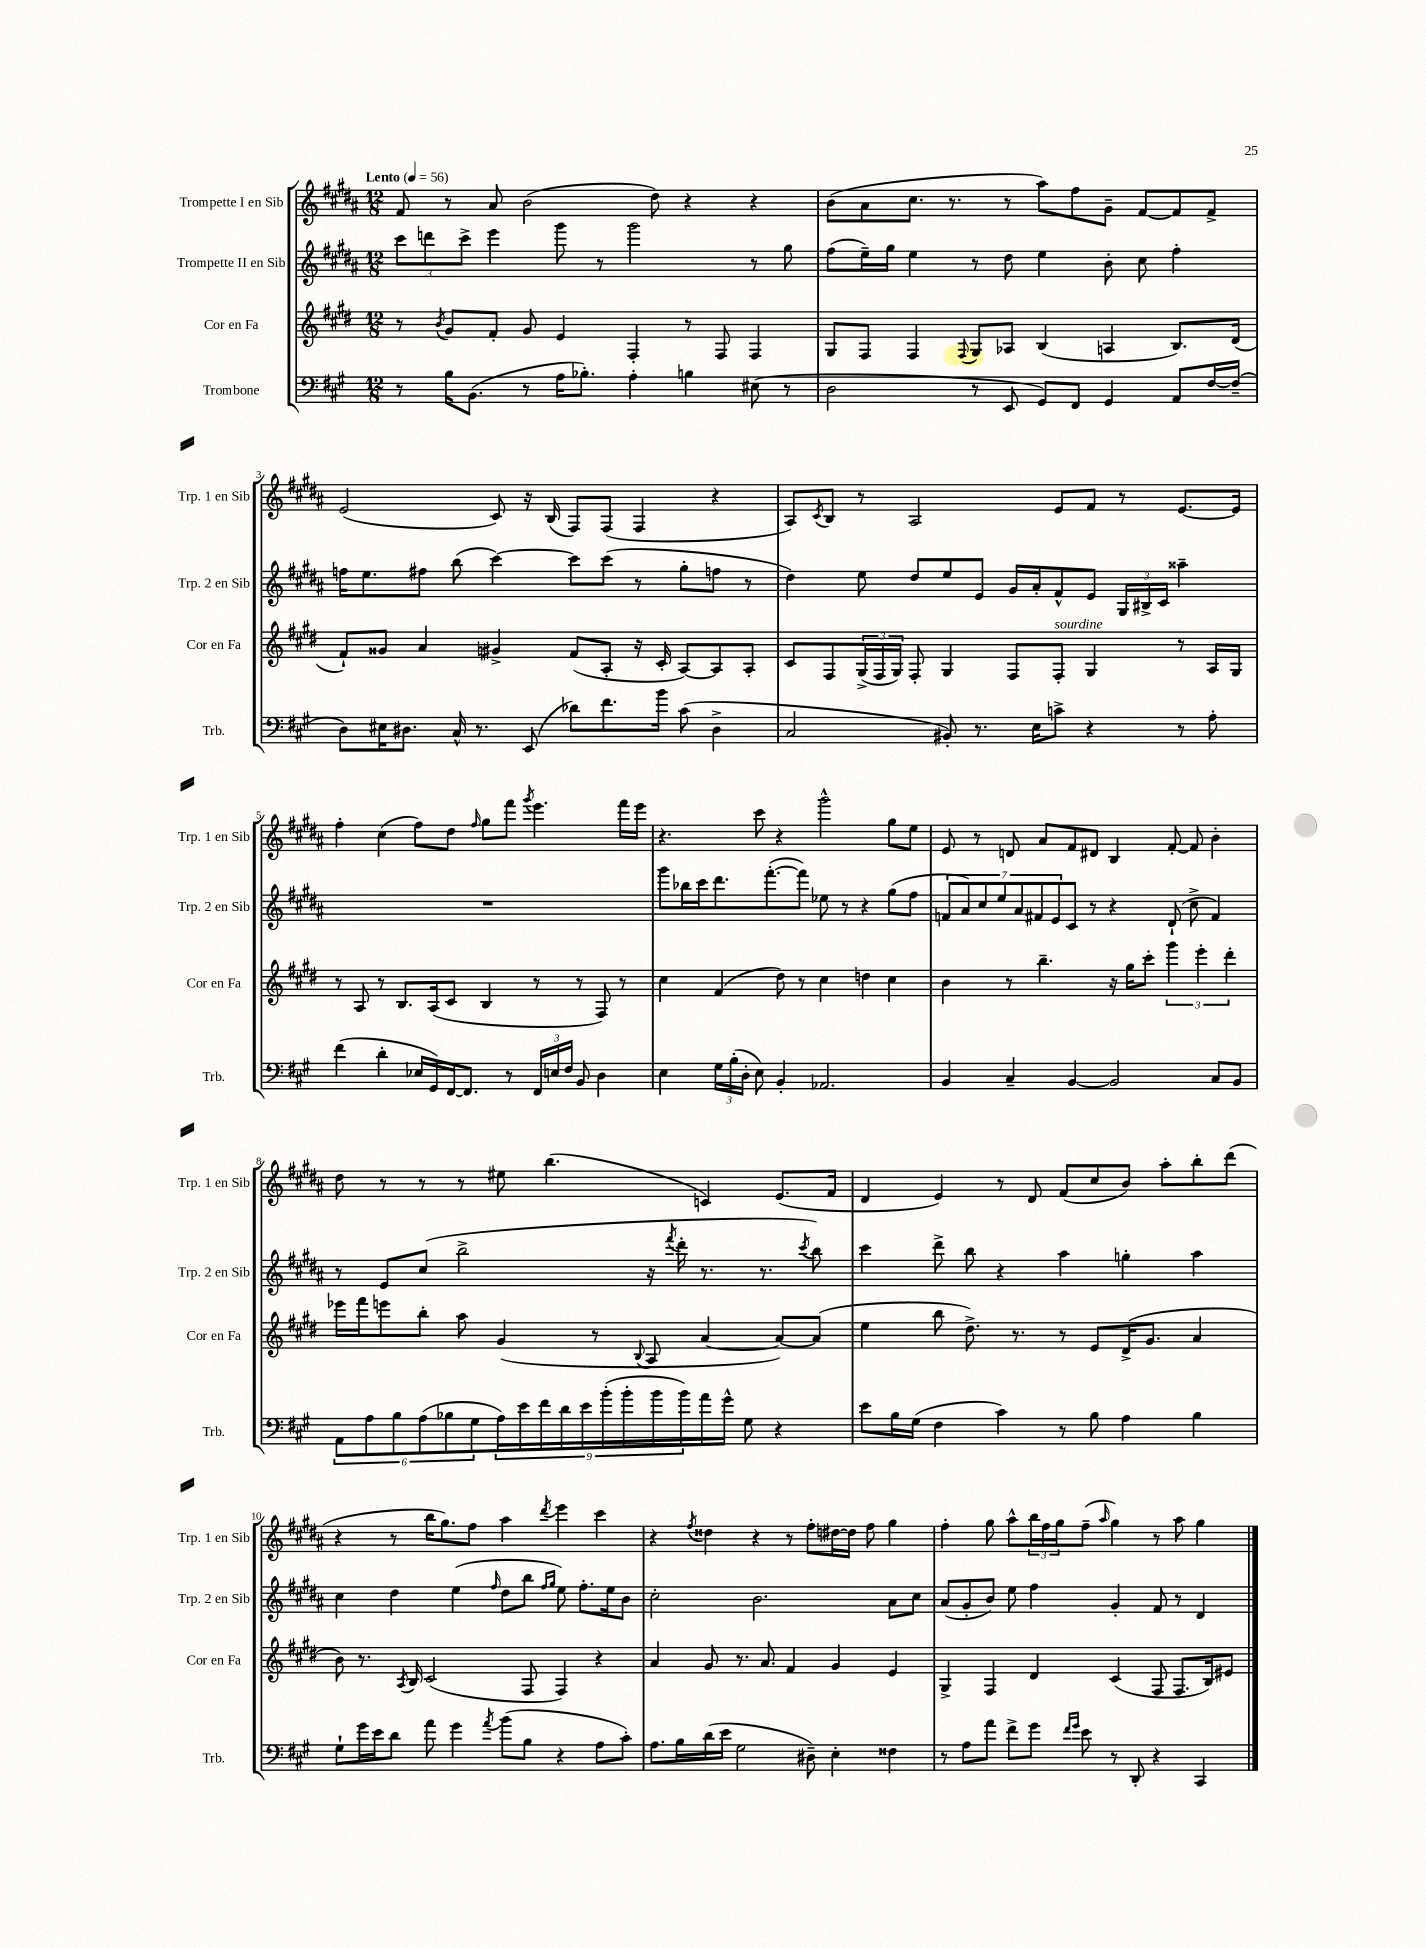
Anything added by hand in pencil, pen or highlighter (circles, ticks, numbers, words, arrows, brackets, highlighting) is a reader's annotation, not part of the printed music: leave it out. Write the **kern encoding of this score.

**kern	**kern	**kern	**kern
*part4	*part3	*part2	*part1
*staff4	*staff3	*staff2	*staff1
*I"Trombone	*I"Cor en Fa	*I"Trompette II en Sib	*I"Trompette I en Sib
*I'Trb.	*I'Cor en Fa	*I'Trp. 2 en Sib	*I'Trp. 1 en Sib
*clefF4	*clefG2	*clefG2	*clefG2
*k[f#c#g#]	*k[f#c#g#d#]	*k[f#c#g#d#a#]	*k[f#c#g#d#a#]
*M12/8	*M12/8	*M12/8	*M12/8
*MM56	*MM56	*MM56	*MM56
=1	=1	=1	=1
!	!	!	!LO:TX:a:B:t=Lento
8r	8r	12ccc#\L	8f#/
.	.	12dddn\	.
.	8qb/	.	.
16B\KL	8g#/L	.	8r
.	.	12ccc#^\J	.
(8.BB\J	.	.	.
.	8f#'/J	4eee\	8a#/
8r	8g#/	.	(2b\
16A\KL	4e/	8ggg#\	.
8.B-X'\J)	.	.	.
.	.	8r	.
4A'\	4F#'/	2ggg#\	.
.	.	.	8dd#\)
4Bn\	8r	.	4r
.	8F#/	.	.
(8E#X\	4F#/	8r	4r
8r	.	8gg#\	.
=2	=2	=2	=2
2D\	8G#/L	(8ff#\L	(8b\L
.	8F#/J	16ee~\L)	8a#\
.	.	16gg#\JJ	.
.	4F#/	4ee\	8.cc#\J
.	.	.	8.r
.	8qqF#/	.	.
8r	8G#/L	8r	.
8EE/	8A-X/J	8dd#\	8r
8GG#/L)	(4B/	4ee\	8aa#\L)
8FF#/J	.	.	8ff#\
4GG#/	4An/	8b'\	8g#~\J
.	.	8cc#\	[8f#/L
8AA/L	8.B/L)	4ff#'\	8f#/]
[16F#/L	.	.	8f#^/J
(16F#~/JJ]	(16d#/Jk	.	.
!!LO:LB:g=z
=3	=3	=3	=3
8D\L)	8f#`/L)	16ffn\KL	(2e/
.	.	8.ee\	.
16E#X\K	8g##X/J	.	.
8.D#X\J	.	.	.
.	4a/	8ff#X\J	.
16C#^^/	.	(8bb\	.
8.r	.	.	.
.	4g#X^/	[4ccc#\)	8c#/)
(8EE/	.	.	16r
.	.	.	(16B/
8d-X\L)	(8f#/L	8ccc#\L]	8F#/L)
8.f#\	8A'/J	(8ccc#\J	(8F#/J
.	16r	8r	4F#/
16b\Jk	16c#'/	.	.
(8c#\	[8A/L)	8gg#'\L	.
4D#^\	8A/]	8ffn\J	4r
.	8A'/J	8r	.
=4	=4	=4	=4
2C#/	8c#/L	4dd#\)	8A#/L)
.	.	.	8qc#/
.	8F#/	.	8B/J
.	(24G#^/L	8ee\	8r
.	24F#/	.	.
.	24G#/JJ)	.	.
.	8F#'/	8dd#/L	2A#/
8BB#X'/)	4G#/	8ee/	.
8.r	.	8e/J	.
.	8F#/L	16g#/LL	.
16E\KL	.	16a#'/J	.
!	!LO:TX:a:i:t=sourdine	!	!
8cn^\J	8F#'/J	8f#^^/	8e/L
4r	4G#/	8e/J	8f#/J
.	.	24G#/LL	8r
.	.	24B#X^/	.
.	.	24c#/JJ	.
8r	8r	4aa##X~\	[8.e/L
8A'\	16A/LL	.	.
.	16G#/JJ	.	16e/Jk]
!!LO:LB:g=z
=5	=5	=5	=5
(4f#\	8r	1.r	4ff#'\
.	8A/	.	.
4d'\	8r	.	(4cc#\
.	8.B/L	.	.
16E-X/LL	.	.	8ff#\L)
16GG#/)	(16A/k	.	.
[16FF#/J	8c#/J	.	8dd#\J
8.FF#/J]	.	.	.
.	.	.	16qqff#/
.	4B/	.	8gg#\L
8r	.	.	8fff#\J
.	.	.	8qggg#/
24FF#/LL	8r	.	4.eee\
24En/	.	.	.
24F#/JJ	.	.	.
8BB/	8r	.	.
4D\	8F#/)	.	.
.	8r	.	16fff#\LL
.	.	.	16eee\JJ
=6	=6	=6	=6
4E\	4cc#\	8ggg#\L	4.r
.	.	16bb-X\L	.
.	.	16ccc#\J	.
24G#\LL	(4f#/	8.ddd#\	.
(24B'\	.	.	.
24D'\JJ	.	.	.
8E\)	.	.	8ccc#\
.	.	([8.fff#'\	.
4BB'/	8dd#\)	.	4r
.	8r	8fff#\J])	.
2.AA-X/	4cc#\	8ee-X\	2ggg#^^\
.	.	8r	.
.	4ddn\	4r	.
.	4cc#\	(8gg#\L	8gg#\L
.	.	8ff#\J	8ee\J
=7	=7	=7	=7
4BB/	4b\	14fn/L	8e/
.	.	14a#/)	.
.	.	.	8r
.	.	14cc#/	.
.	.	14ee/	.
4C#~/	8r	.	8dn/
.	.	14a#/	.
.	.	14f#X/	.
.	4.bb~\	.	8a#/L
.	.	14e/	.
[4BB/	.	8c#/J	8f#/
.	.	8r	8d#X/J
2BB/]	16r	4r	4B/
.	16gg#\KL	.	.
.	8ccc#'\J	.	.
.	6ggg#\	(8d#`/	[8f#'/
.	.	8cc#^\	8f#/]
.	6eee'\	.	.
8C#/L	.	4f#/)	4b'\
.	6ddd#'\	.	.
8BB/J	.	.	.
!!LO:LB:g=z
=8	=8	=8	=8
12AA\L	16eee-X\LL	8r	8dd#\
.	16fff#\J	.	.
12A\	.	.	.
.	8eeen\	8e/L	8r
12B\	.	.	.
(12A\	8bb'\J	(8cc#/J	8r
12B-X\	.	.	.
.	8aa\	2bb^\	8r
12G#\	.	.	.
18A\L)	(4g#/	.	8ee#X\
18e\	.	.	.
18f#\	.	.	.
.	.	.	(4.bb\
18d\	.	.	.
18e\	.	.	.
.	8r	.	.
(18b'\	.	.	.
18b'\	.	.	.
.	8qqB/	.	.
.	8A/	16r	.
18b\	.	.	.
.	.	8qfff#/	.
.	.	16ddd#'\	.
18b\)	.	.	.
16a\	[4a/	8.r	4cn/)
16g#^^\JJ	.	.	.
8G#\	.	.	.
.	.	8.r	.
4r	8a/L_)	.	(8.e/L
.	.	8qccc#/	.
.	(8a/J]	8bb\)	.
.	.	.	16f#/Jk
=9	=9	=9	=9
8e\L	4ee\	4ccc#\	4d#/
16B\L	.	.	.
(16G#\JJ	.	.	.
4F#\	8bb\	8ddd#^\	4e/)
.	8.dd#^\)	8bb\	.
4c#\)	.	4r	8r
.	8.r	.	.
.	.	.	8d#/
8r	8r	4aa#\	(8f#/L
8B\	8e/L	.	8cc#/
4A\	(16d#^/K	4ggn'\	8b/J)
.	8.g#/J	.	.
.	.	.	8aa#'\L
4B\	4a/	4aa#\	8bb'\
.	.	.	(8ddd#\J
!!LO:LB:g=z
=10	=10	=10	=10
8G#`\L	8b\)	4cc#\	4r
16g#\L	8.r	.	.
16e\J	.	.	.
8d\J	.	4dd#\	8r
.	8qA/	.	.
.	16B/	.	.
8a\	(2c#/	.	16bb\KL
.	.	.	8.gg#\)
4g#\	.	(4ee\	.
.	.	.	8ff#\J
8qa/	.	16qqff#/	.
(8b\L	.	8dd#\L	4aa#\
8B\J	8F#/	8bb\J	.
.	.	16qqff#/LL	.
.	.	16qqgg#/JJ	8qddd#/
4r	4F#/)	8ee\)	4eee\
.	.	8.ff#'\L	.
8A\L	4r	.	4ccc#\
.	.	16ee\k	.
8c#'\J)	.	8b\J	.
=11	=11	=11	=11
8.A\L	4a/	2cc#'\	4r
16B\L	.	.	.
.	.	.	8qff#/
(16d\	8g#/	.	4dd##X\
16e\JJ	.	.	.
2G#\	8.r	.	.
.	.	2.b\	4r
.	8.a/	.	.
.	4f#/	.	8r
8D#X~\)	.	.	8ff#'\L
4E'\	4g#/	.	[16dd#X\L
.	.	.	16dd#\JJ]
.	.	.	8ff#\
4F##X\	4e/	8a#\L	4gg#\
.	.	8cc#\J	.
=12	=12	=12	=12
8r	4G#^/	(8a#/L	4ff#'\
8A\L	.	8g#'/	.
8a\J	4F#/	8b/J)	8gg#\
8f#^\L	.	8ee\	8aa#^^\L
8g#\J	4d#/	4ff#\	24bb\L
.	.	.	24ff#\
.	.	.	24gg#\J
16qqf#/LL	.	.	.
16qqg#/JJ	.	.	.
8e\	.	.	(8ff#~\J
.	.	.	16qqaa#/
8r	(4c#/	4g#'/	4gg#\)
8DD'/	.	.	.
4r	8F#/	8f#/	8r
.	8.F#/L	8r	8aa#\
4CC#/	.	4d#/	4gg#\
.	16B/k)	.	.
.	8e#X/J	.	.
==	==	==	==
*-	*-	*-	*-
